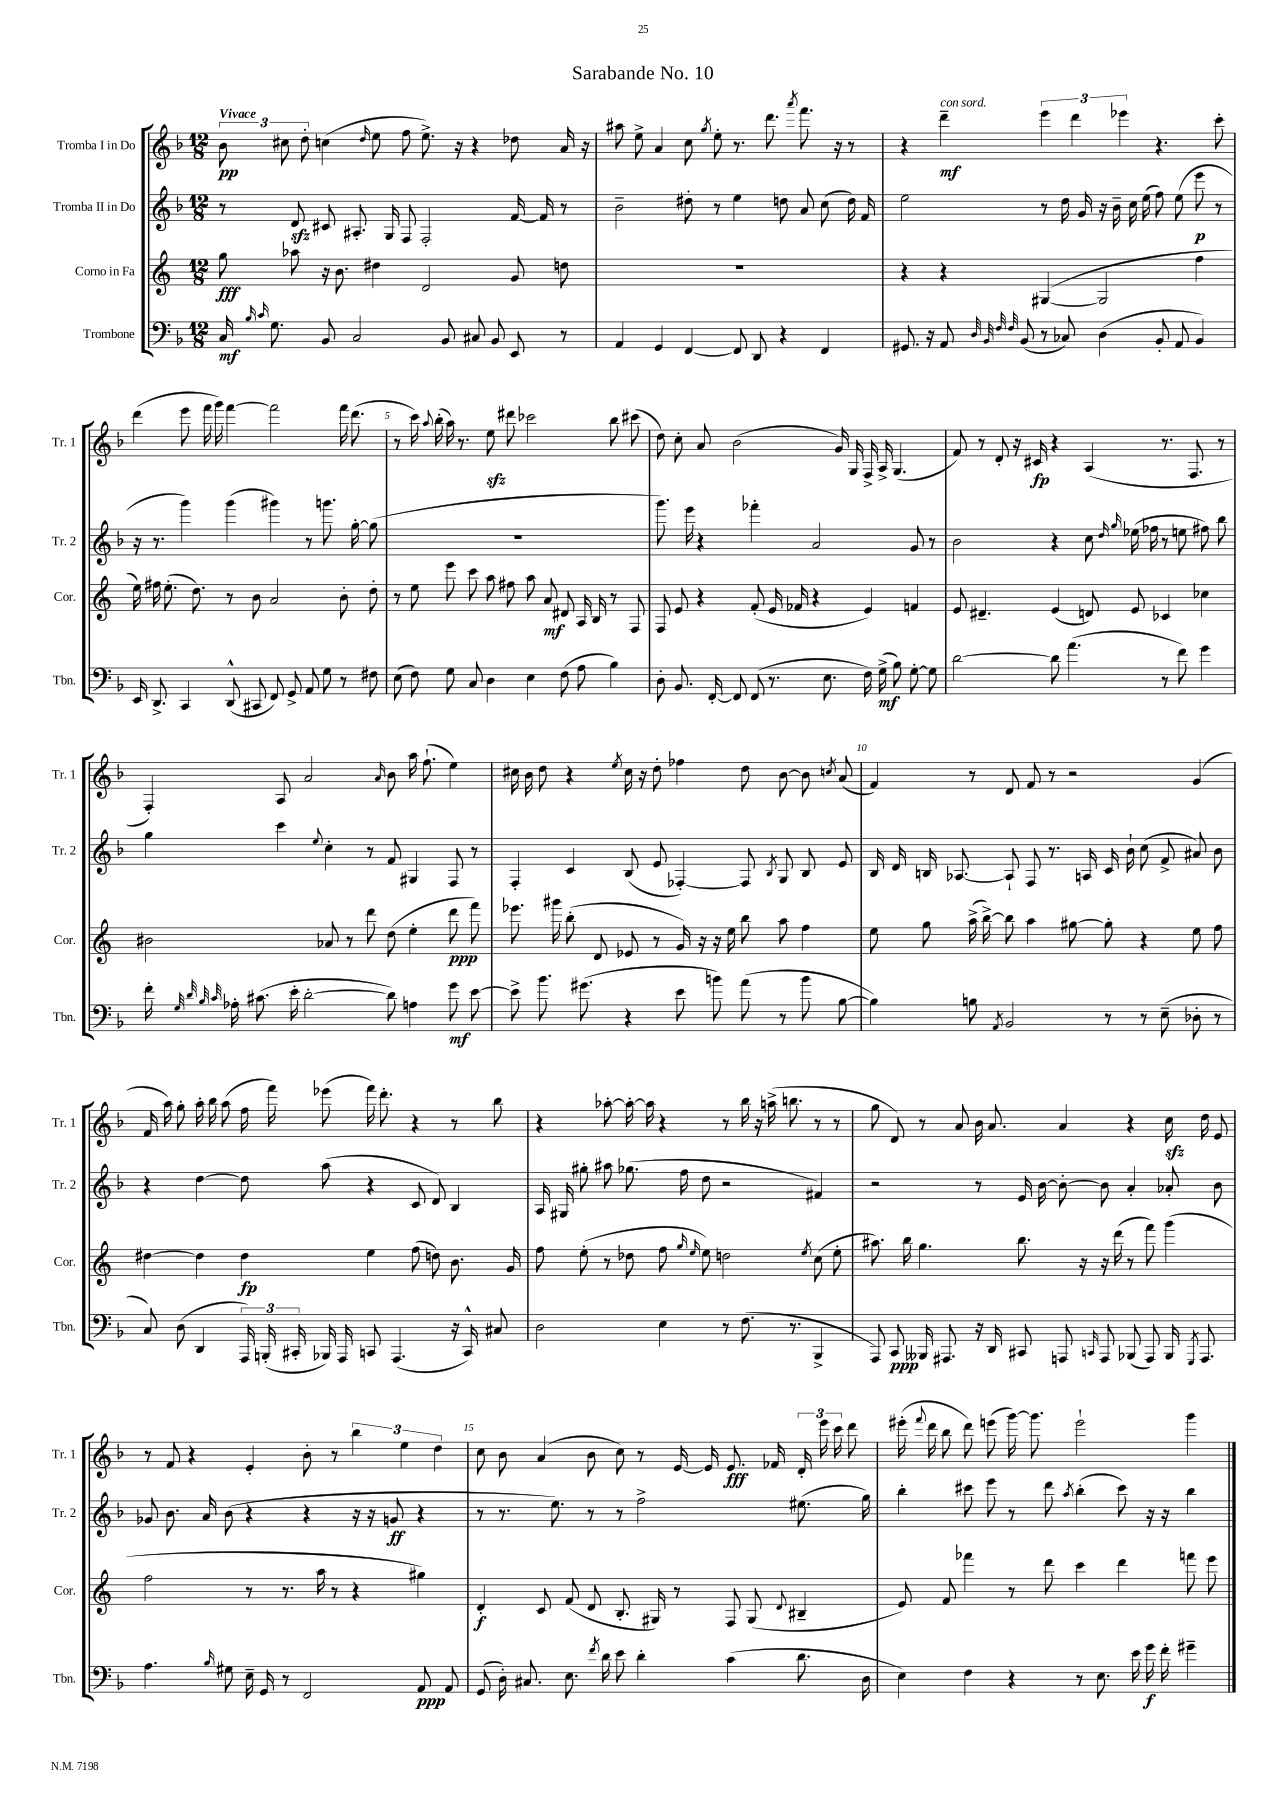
\header { title = "Sarabande No. 10" }
<<
\new StaffGroup <<
\new Staff = "s0" \with { instrumentName = "Tromba I in Do" shortInstrumentName = "Tr. 1" } {
    \clef treble \key f \major \numericTimeSignature \time 12/8 \tempo "Vivace"
    \autoBeamOff \tuplet 3/2 { bes'8\pp cis''8 d''8-. } c''4( \grace { d''16 } e''8 f''8 e''8.->) r16 r4 des''8 a'16 r16 |
    ais''8 e''8-> a'4 c''8 \acciaccatura { g''8 } e''8-. r8. d'''8. \acciaccatura { a'''8 } f'''8. r16 r8 |
    r4 d'''4--\mf^\markup { \italic "con sord." } \tuplet 3/2 { e'''4 d'''4 ees'''4 } r4. c'''8-. |
    d'''4( e'''8 f'''16 g'''16) f'''4~ f'''2 f'''16 d'''8.( |
    r8 c'''16) \appoggiatura { a''8 } bes''16-.( a''16) r8. e''8\sfz dis'''8 ces'''2 bes''8 cis'''8( |
    d''8) c''8-. a'8 bes'2( g'16) g16 f16-> a16-> g4.( |
    f'8) r8 d'8-. r16 cis'16\fp r4 a4( r8. f8. r8 |
    f4-.) a8 a'2 \grace { a'16 } bes'8 a''16 f''8.-!( e''4) |
    cis''16 bes'16 d''8 r4 \acciaccatura { e''8 } cis''16 r16 d''8-. fes''4 d''8 bes'8~ bes'8 \acciaccatura { c''8 } a'8( |
    f'4) r8 d'8 f'8 r8 r2 g'4( |
    f'16 a''16) g''8-. a''16-. bes''16 a''8( f''16 f'''16) ees'''8( f'''16) d'''8.-. r4 r8 bes''8 |
    r4 aes''8~-. aes''16~-. aes''16 r4 r8 bes''16 r16 a''16->( b''8. r8 r8 |
    g''8 d'8) r8 a'8 bes'16 a'8. a'4 r4 c''16\sfz d''16 e'8 |
    r8 f'8 r4 e'4-. bes'8-. r8 \tuplet 3/2 { bes''4 e''4 d''4 } |
    c''8 bes'8 a'4( bes'8 c''8) r8 e'16~ e'16 e'8.\fff fes'16 \tuplet 3/2 { d'16-. e'''16 c'''16 } d'''8 |
    eis'''16-.( \appoggiatura { f'''8 } d'''16 bes''8 d'''8) e'''8( g'''16~) g'''8. e'''2-! g'''4 \bar "|." |
}
\new Staff = "s1" \with { instrumentName = "Tromba II in Do" shortInstrumentName = "Tr. 2" } {
    \clef treble \key f \major \numericTimeSignature \time 12/8
    \autoBeamOff r8 d'8\sfz cis'8 ais8.-. g16 f8 f2-. f'16~ f'16 r8 |
    bes'2-- dis''8-. r8 e''4 d''8 a'8 c''8( d''16) f'16 |
    e''2 r8 d''16 g'16 r16 bes'16-- c''16 e''16( f''8) e''8( e'''8\p r8 |
    r16 r8. g'''4) g'''4( gis'''4) r8 g'''8. g''16~-. g''8( |
    R1. |
    g'''8.) e'''16 r4 fes'''4-. a'2 g'8 r8 |
    bes'2 r4 c''8 \grace { d''16 g''16 } ees''16( fes''16 r8 e''8 fis''8) bes''8 |
    g''4 c'''4 \appoggiatura { e''8 } c''4-. r8 f'8 gis4 f8 r8 |
    f4-. c'4 bes8( e'8 fes4~-.) fes8 \acciaccatura { bes8 } g8 bes8 e'8 |
    bes16 d'16 b16 aes8.~ aes8-! f8 r8. a16 c'16 bes'16-! c''8( f'8-> ais'8) bes'8 |
    r4 d''4~ d''8 a''8( r4 c'8 d'8) bes4 |
    a16 gis16 gis''8-. ais''8 ges''8.( f''16 d''8 r2 fis'4) |
    r2 r8 e'16 bes'16~ bes'8~-. bes'8 a'4-. aes'8-. bes'8 |
    ges'8 bes'8. a'16 bes'8( r4 r4 r16 r16 g'8\ff r4 |
    r8 r8. e''8.) r8 r8 f''2-> eis''8.( g''16) |
    bes''4-. cis'''8 e'''8 r8 d'''8 \acciaccatura { a''8 } bes''4-.( cis'''8) r16 r16 bes''4 \bar "|." |
}
\new Staff = "s2" \with { instrumentName = "Corno in Fa" shortInstrumentName = "Cor." } {
    \clef treble \key c \major \numericTimeSignature \time 12/8
    \autoBeamOff g''8\fff aes''8 r16 b'8. dis''4 d'2 g'8 d''8 |
    R1. |
    r4 r4 gis4~( gis2 f''4 |
    e''16) fis''16 e''8.-.( d''8.) r8 b'8 a'2 b'8-. d''8-. |
    r8 e''8 e'''8 c'''8 a''8 fis''8 a''8 a'8\mf dis'8 a16 b16 r8 f8 |
    f8 e'8 r4 f'8-.( e'16 fes'16 r4 e'4) f'4 |
    e'8 dis'4.-- e'4( d'8) e'8 ces'4 ces''4 |
    bis'2 aes'8 r8 d'''8 d''8( e''4-. d'''8\ppp f'''8) |
    ees'''8. gis'''16 b''8-.( d'8 ees'8 r8 g'16) r16 r16 e''16 b''8 a''8 f''4 |
    e''8 g''8 a''16->( b''16~->) b''8 a''4 gis''8~ gis''8-. r4 e''8 f''8 |
    dis''4~ dis''4 dis''4\fp e''4 f''8( d''8) b'8. g'16 |
    f''8 e''8-.( r8 des''8 f''8 \grace { g''16 e''16 } e''8) d''2 \acciaccatura { e''8 } c''8( e''8-. |
    ais''8.) b''16 g''4. b''8. r16 r16 d'''16( r8 f'''8) g'''4( |
    f''2 r8 r8. a''16 r8 r4 gis''4) |
    d'4-.\f c'8 f'8( d'8 b8.-. gis16) r8 f8 gis8( \appoggiatura { d'8 } bis4-- |
    e'8) f'8 fes'''4 r8 d'''8 c'''4 d'''4 f'''8 e'''8 \bar "|." |
}
\new Staff = "s3" \with { instrumentName = "Trombone" shortInstrumentName = "Tbn." } {
    \clef bass \key f \major \numericTimeSignature \time 12/8
    \autoBeamOff c16\mf \grace { bes16 c'16 } g8. bes,8 c2 bes,8 cis8 bes,8 e,8 r8 |
    a,4 g,4 f,4~ f,8 d,8 r4 f,4 |
    gis,8. r16 a,8 \grace { d32 bes,32 f32 f32 } bes,8( r8 ces8) d4( bes,8-. a,8 bes,4) |
    e,16 d,8.-> c,4 d,8-^( cis,8 f,8) g,8-> a,8 g8 r8 fis8 |
    e8( f8) g8 c8 d4 e4 f8( a8 bes4) |
    d8-. bes,8. f,16~-. f,8 f,8( r8. e8. f16) g16->\mf( bes8) g8~-. g8 |
    d'2~ d'8 a'4.( r8 f'8) g'4 |
    f'16-. \grace { g32 d'32 bes32 c'32 } aes16-. cis'8.( e'16-. d'2~-. d'8) a4 g'8\mf e'8~ |
    e'8-> bes'8. gis'8.( r4 e'8 b'8) a'8( r8 b'8 bes8~ |
    bes4) b8 \acciaccatura { a,8 } bes,2 r8 r8 e8--( des8-. r8 |
    c8) d8( d,4 \tuplet 3/2 { a,,16) b,,16-.( cis,16-. } bes,,16) a,,16 c,8 a,,4.( r16 c,16-^) cis8 |
    d2 e4 r8 f8.( r8. bes,,4-> |
    a,,8) c,8\ppp beses,,16 ais,,8. r16 d,16 cis,8 a,,8 \grace { c,16 } a,,8 bes,,8( a,,8) bes,,16 \acciaccatura { g,,8 } a,,8. |
    a4. \grace { bes16 } gis8 e16-- g,16 r8 f,2 a,8\ppp a,8 |
    g,8( d16-.) cis8. e8. \acciaccatura { f'8 } d'16 e'8 d'4-. c'4( d'8. d16 |
    e4) f4 r4 r8 e8. e'16 g'16\f f'16-. gis'4-- \bar "|." |
}
>>
>>
\layout { \context { \Score \override BarNumber.break-visibility = ##(#f #t #t) barNumberVisibility = #(every-nth-bar-number-visible 5) } }
